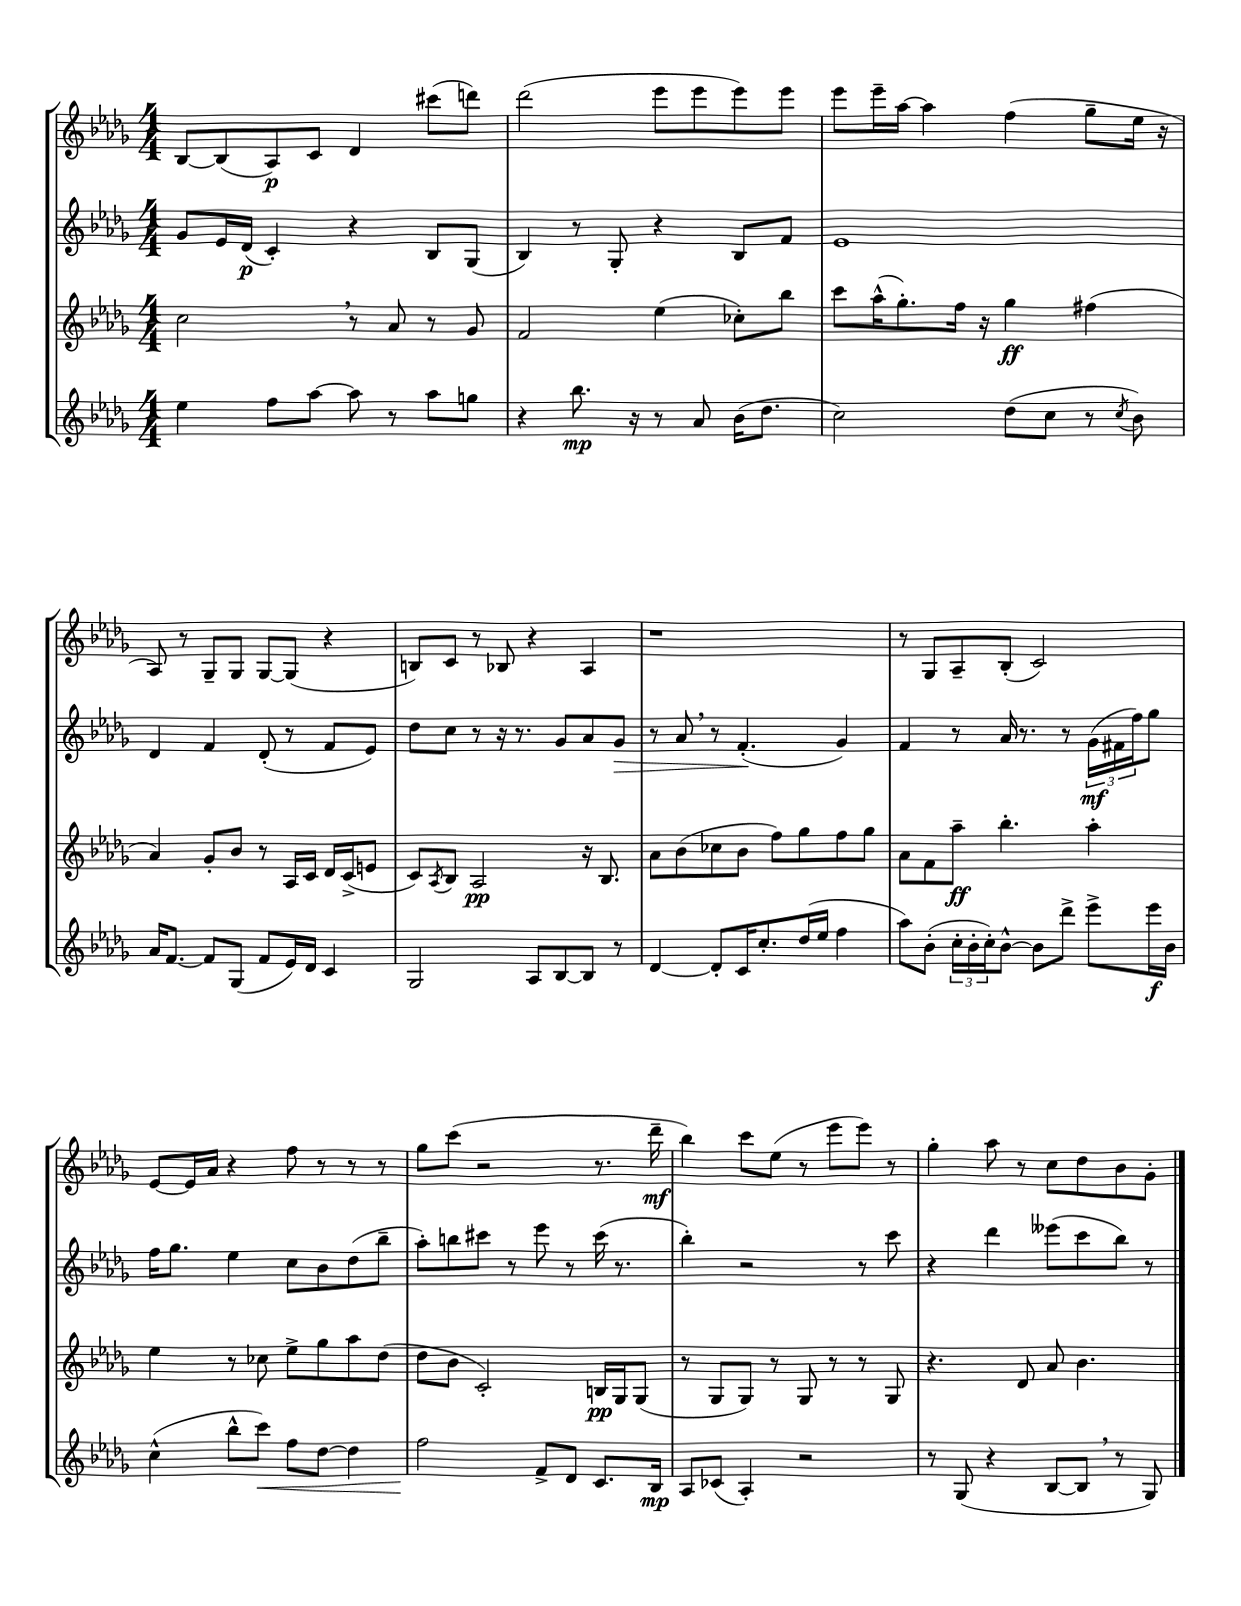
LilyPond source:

<<
\new StaffGroup <<
\new Staff = "s0" {
    \clef treble \key des \major \numericTimeSignature \time 4/4
    bes8~ bes8( aes8\p) c'8 des'4 cis'''8( d'''8) |
    des'''2( ees'''8 ees'''8 ees'''8) ees'''8 |
    ees'''8 ees'''16-- aes''16~ aes''4 f''4( ges''8-- ees''16 r16 |
    aes8) r8 ges8-- ges8 ges8~ ges8( r4 |
    b8) c'8 r8 bes8 r4 aes4 |
    r1 |
    r8 ges8 aes8-- bes8-.( c'2) |
    ees'8~ ees'16 aes'16 r4 f''8 r8 r8 r8 |
    ges''8 c'''8( r2 r8. des'''16--\mf |
    bes''4) c'''8 ees''8( r8 ees'''8 ees'''8) r8 |
    ges''4-. aes''8 r8 c''8 des''8 bes'8 ges'8-. \bar "|." |
}
\new Staff = "s1" {
    \clef treble \key des \major \numericTimeSignature \time 4/4
    ges'8 ees'16 des'16\p( c'4-.) r4 bes8 ges8( |
    bes4) r8 ges8-. r4 bes8 f'8 |
    ees'1 |
    des'4 f'4 des'8-.( r8 f'8 ees'8) |
    des''8 c''8 r8 r16 r8. ges'8 aes'8 ges'8\> |
    r8 aes'8 \breathe r8 f'4.-.\!( ges'4) |
    f'4 r8 aes'16 r8. r8 \tuplet 3/2 { ges'16\mf( fis'16 f''16) } ges''8 |
    f''16 ges''8. ees''4 c''8 bes'8 des''8( bes''8-- |
    aes''8-.) b''8 cis'''8 r8 ees'''8 r8 cis'''16( r8. |
    bes''4-.) r2 r8 c'''8 |
    r4 des'''4 eeses'''8( c'''8 bes''8) r8 \bar "|." |
}
\new Staff = "s2" {
    \clef treble \key des \major \numericTimeSignature \time 4/4
    c''2 \breathe r8 aes'8 r8 ges'8 |
    f'2 ees''4( ces''8-.) bes''8 |
    c'''8 aes''16-^( ges''8.-.) f''16 r16 ges''4\ff fis''4( |
    aes'4) ges'8-. bes'8 r8 aes16 c'16 des'16 c'16->( e'8 |
    c'8) \acciaccatura { aes8 } bes8 aes2\pp r16 bes8. |
    aes'8 bes'8( ces''8 bes'8 f''8) ges''8 f''8 ges''8 |
    aes'8 f'8 aes''8--\ff bes''4.-. aes''4-. |
    ees''4 r8 ces''8 ees''8-> ges''8 aes''8 des''8( |
    des''8 bes'8 c'2-.) b16\pp ges16 ges8( |
    r8 ges8 ges8) r8 ges8 r8 r8 ges8 |
    r4. des'8 aes'8 bes'4. \bar "|." |
}
\new Staff = "s3" {
    \clef treble \key des \major \numericTimeSignature \time 4/4
    ees''4 f''8 aes''8~ aes''8 r8 aes''8 g''8 |
    r4 bes''8.\mp r16 r8 aes'8 bes'16( des''8. |
    c''2) des''8( c''8 r8 \acciaccatura { c''8 } bes'8) |
    aes'16 f'8.~ f'8 ges8( f'8 ees'16) des'16 c'4 |
    ges2 aes8 bes8~ bes8 r8 |
    des'4~ des'8-. c'16 c''8.-. des''16( ees''16 f''4 |
    aes''8) bes'8-.( \tuplet 3/2 { c''16-. bes'16-. c''16-.) } bes'8~-^ bes'8 des'''8-> ees'''8-> ees'''16\f bes'16 |
    c''4-^( bes''8-^ c'''8\<) f''8 des''8~ des''4 |
    f''2\! f'8-> des'8 c'8. bes16\mp |
    aes8 ces'8( aes4-.) r2 |
    r8 ges8( r4 bes8~ bes8 \breathe r8 ges8) \bar "|." |
}
>>
>>
\layout { \context { \Score \remove "Bar_number_engraver" } }
